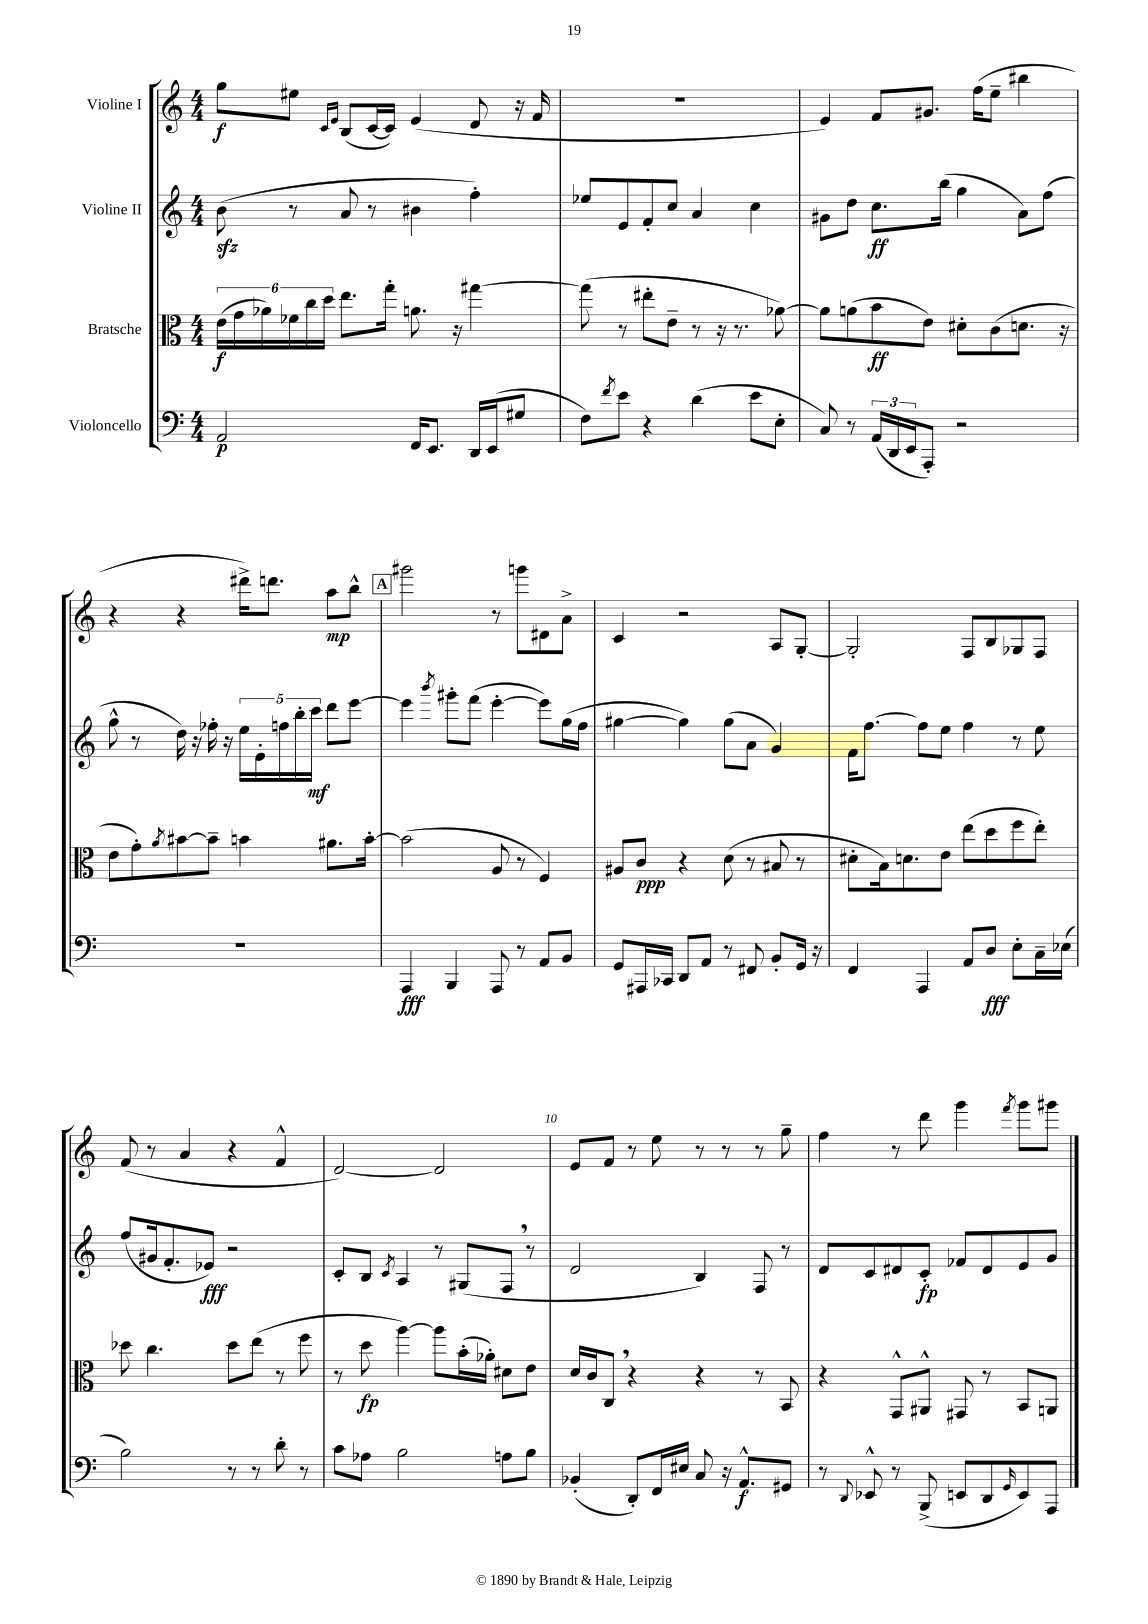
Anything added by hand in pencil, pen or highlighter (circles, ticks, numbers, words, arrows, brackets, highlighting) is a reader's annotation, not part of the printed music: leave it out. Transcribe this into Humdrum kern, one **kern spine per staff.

**kern	**kern	**kern	**kern
*staff4	*staff3	*staff2	*staff1
*clefF4	*clefC3	*clefG2	*clefG2
*k[]	*k[]	*k[]	*k[]
*M4/4	*M4/4	*M4/4	*M4/4
2AA	(24e	(8b	8gg
.	24g	.	.
.	24a-)	.	.
.	24f-	8r	8ee#
.	24cc	.	.
.	24dd	.	.
.	.	.	16qqc
.	.	.	16qqe
.	8.ee	8a	(8B
.	.	8r	[16c
.	16gg'	.	16c])
16FF	8.a	4b#	(4e
8.EE	.	.	.
.	16r	.	.
16DD	[4gg#	4ff')	8d
(16EE	.	.	.
8G#	.	.	16r
.	.	.	16f
=	=	=	=
8F)	(8gg#]	8ee-	1r
8qf	.	.	.
8e	8r	8e	.
4r	8ee#'	8f'	.
.	8e~	8cc	.
(4d	8r	4a	.
.	16r	.	.
.	8.r	.	.
8e	.	4cc	.
8E'	[8a-)	.	.
=	=	=	=
8C)	8a-]	8g#	4e)
8r	(8a	8dd	.
(24AA	8b	8.cc	8f
24DD	.	.	.
24EE	.	.	.
8AAA')	8e)	.	8.g#
.	.	(16bb	.
2r	8d#'	4gg	.
.	.	.	(16ff
.	(8c	.	8ee~
.	8.d	8a)	4bb#
.	.	(8ff	.
.	16r	.	.
=	=	=	=
1r	8e	8gg^^	4r
.	8g')	8r	.
.	8qa	.	.
.	[8b#	16dd)	4r
.	.	16r	.
.	8b#~]	16ff-'	.
.	.	16r	.
.	4b	20ee	16ddd#^)
.	.	20e'	.
.	.	.	8.ddd
.	.	20ff	.
.	.	20bb'	.
.	.	20ccc	.
.	8.a#	8ddd	8aa
.	.	[8eee	8bb^^
.	[16b'	.	.
=	=	=	=
4AAA	(2b]	4eee]	2ggg#
.	.	8qbbb	.
4BBB	.	8ggg#'	.
.	.	(8fff	.
8AAA	8A	[4eee'	8r
8r	8r	.	8ggg
8AA	4F)	8eee])	8d#
8BB	.	(16gg	8a^
.	.	16ff	.
=	=	=	=
8GG	8A#	[4gg#	4c
16AAA#	8c	.	.
16CC-	.	.	.
8DD	4r	4gg#])	2r
8AA	.	.	.
8r	(8d	(8gg#	.
8FF#	8r	8a	.
8BB'	8B#	4g)	8A
16GG	8r	.	[8G'
16r	.	.	.
=	=	=	=
4FF	8d#'	16f	2G']
.	.	[8.ff	.
.	16B)	.	.
.	8.d	.	.
4AAA	.	8ff]	.
.	8e	8ee	.
8AA	(8ee	4ff	8F
8D	8dd	.	8B
8E'	8ff	8r	8G-
16C~	8ee')	8ee	8F
(16E-	.	.	.
=	=	=	=
2B)	8dd-	(8ff	(8f
.	4.cc	16g#	8r
.	.	8.f'	.
.	.	.	4a
.	.	8e-)	.
8r	8dd-	2r	4r
8r	(8ee	.	.
8d'	8r	.	4f^^
8r	8ff	.	.
=	=	=	=
8c	8r	8c'	[2d)
8A-	8dd	8B	.
.	.	8qc	.
2B	[4aa)	4A	.
.	8aa]	8r	2d]
.	(16b'	(8G#	.
.	16a-')	.	.
8A	8d#	8F	.
8B	8e	8r	.
=	=	=	=
(4BB-'	16d	2d	8e
.	16c	.	.
.	8C	.	8f
8DD')	4r	.	8r
16FF	.	.	8ee
16E#	.	.	.
8C	4r	4B)	8r
16r	.	.	8r
8.AA^^	.	.	.
.	8r	8F	8r
8GG#	8BB	8r	8gg~
=	=	=	=
8r	4r	8d	4ff
8qqDD	.	.	.
8EE-^^	.	8c	.
8r	8GG^^	8d#	8r
(8BBB^	8AA#^^	8c'	8ddd
8EE	8GG#	8f-	4ggg
8DD	8r	8d#	.
16qqGG	.	.	8qfff
8EE)	8BB	8e	8ggg
8AAA	8AA	8g	8ggg#
==	==	==	==
*-	*-	*-	*-
